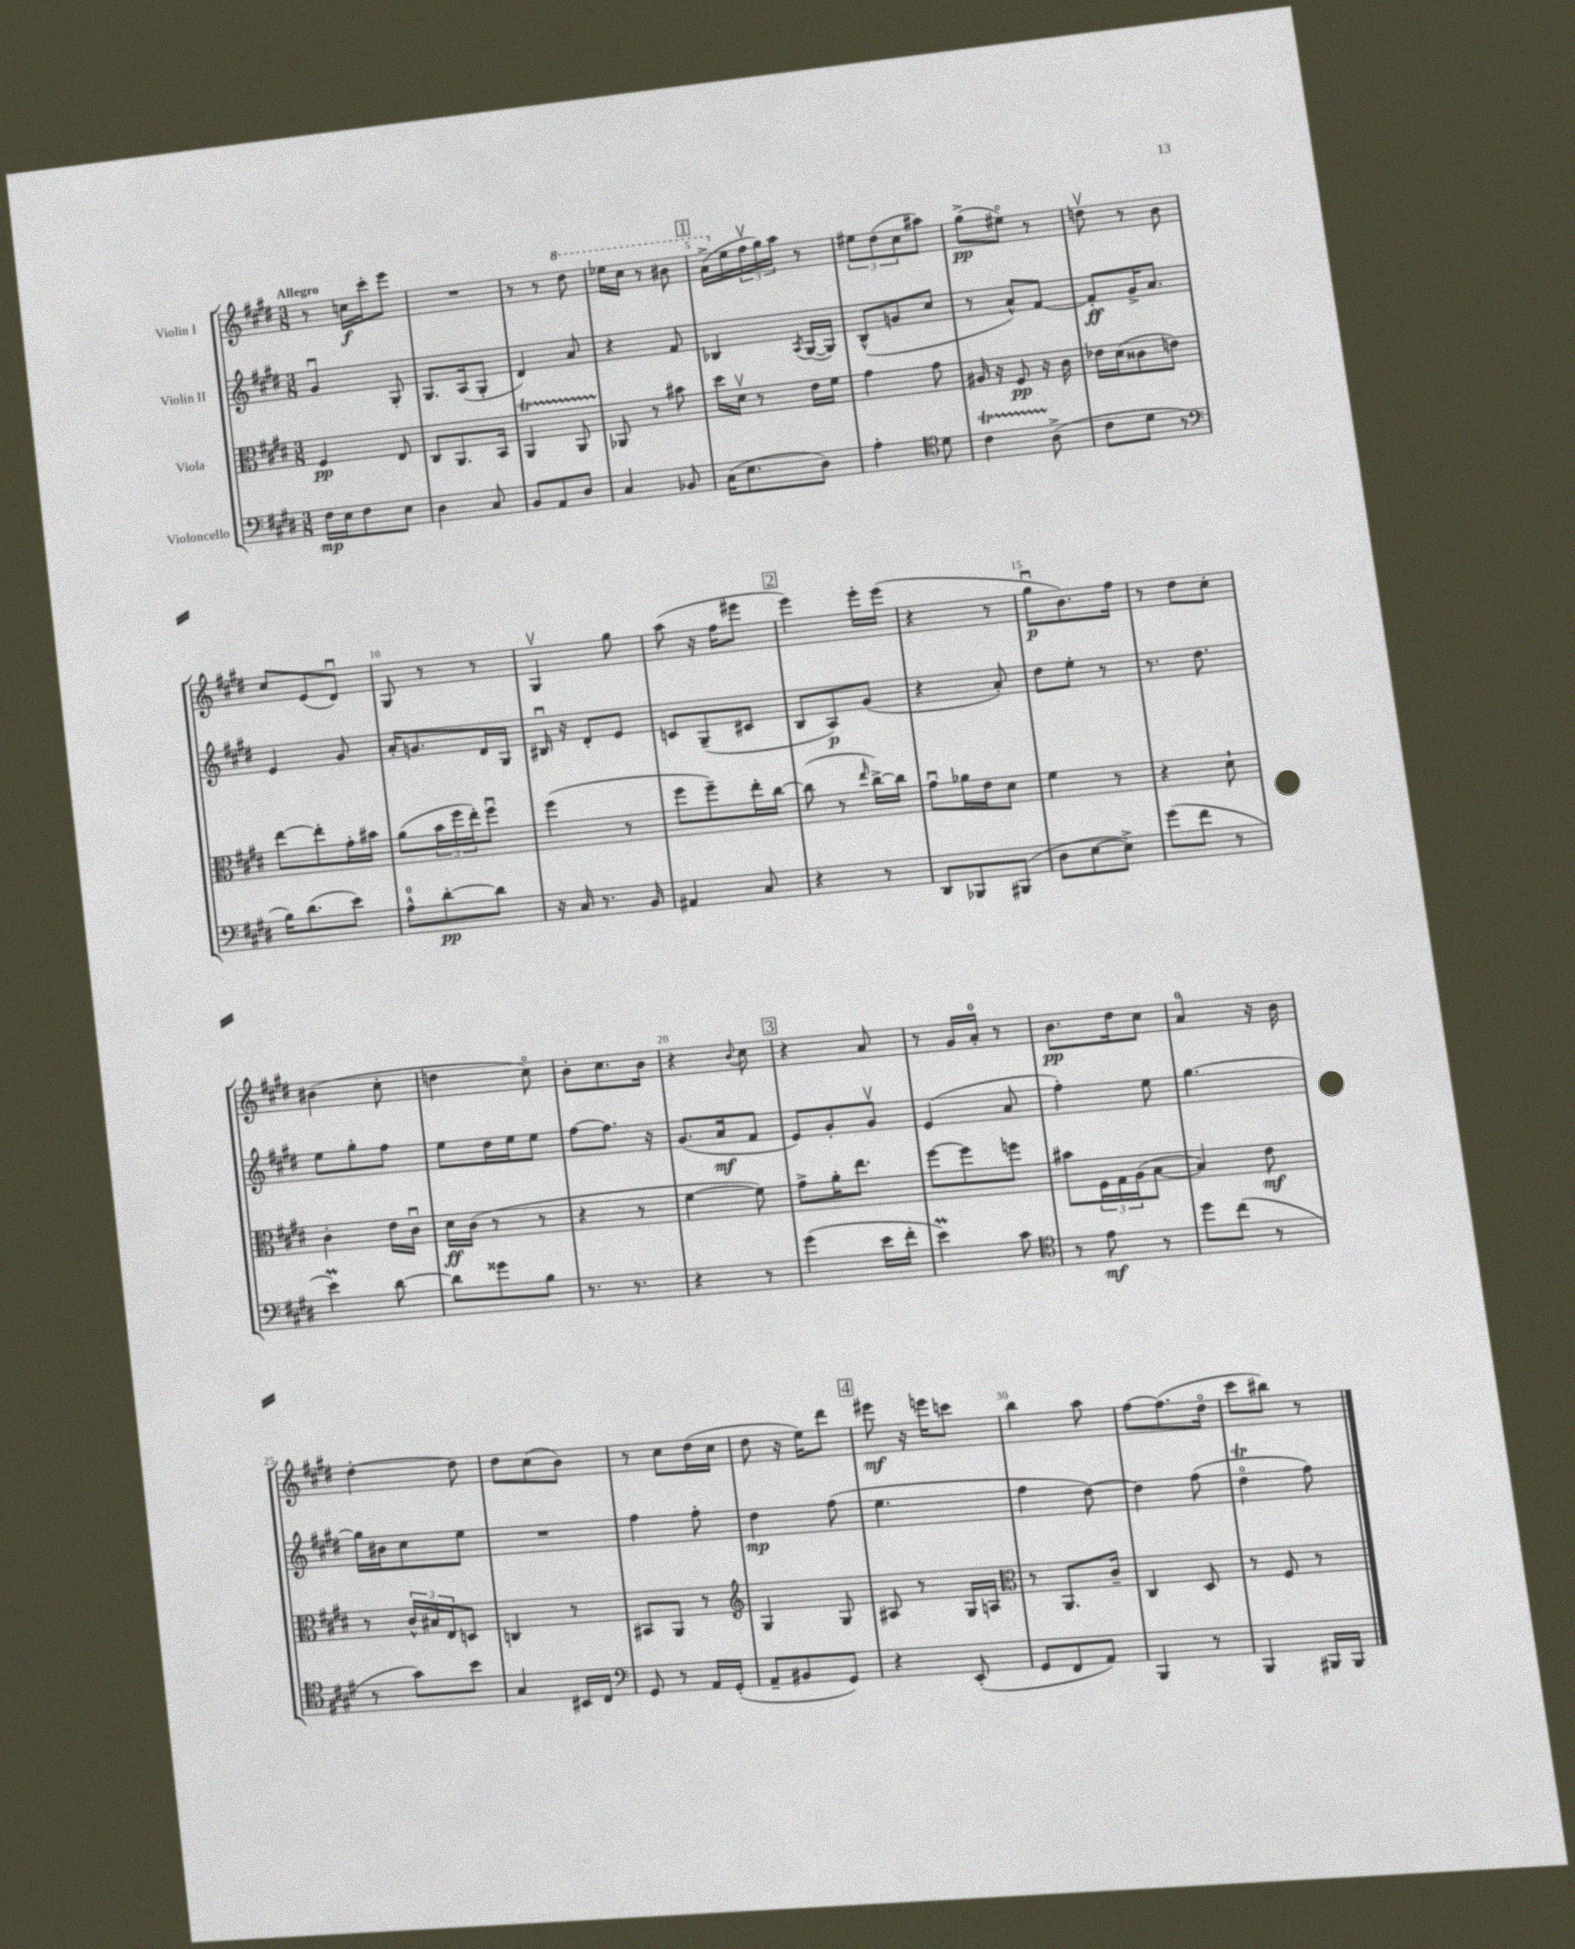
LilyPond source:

<<
\new StaffGroup <<
\new Staff = "s0" \with { instrumentName = "Violin I" } {
    \clef treble \key e \major \numericTimeSignature \time 3/8 \tempo "Allegro"
    r8 c''16\f cis'''16-. e'''8 |
    R4. |
    r8 r8 \ottava #1 dis'''8 |
    ees'''16 cis'''16 r8 bis''8 |
    \mark \markup { \box "1" } a''16->( \ottava #0 e''16 \tuplet 3/2 { fis''16\upbow gis''16) a''16 } r8 |
    \tuplet 3/2 { eis''8 dis''8( cis''8 } ais''8) |
    gis''8->\pp( eis''8\flageolet) r8 |
    d''8\upbow r8 b'8 |
    cis''8 e'8( dis'8\downbow) |
    gis8 r8 r8 |
    gis4\upbow gis''8 |
    a''8( r16 fis''16 eis'''8 |
    \mark \markup { \box "2" } e'''4) e'''16-. e'''16( |
    r4 r8 |
    gis''8\downbow\p b'8.) fis''16 |
    r8 dis''8 cis''8-. |
    bis'4( cis''8-. |
    d''4 cis''8\flageolet) |
    b'8-. cis''8. b'16 |
    r4 \appoggiatura { b'8 } cis''8 |
    \mark \markup { \box "3" } r4 a'8 |
    r8 gis'16 a'16-0-. r8 |
    b'8.\pp dis''16 cis''8 |
    a'4-0 r16 b'16 |
    dis''4~-. dis''8 |
    dis''8 cis''8( b'8) |
    r8 cis''8 dis''16( cis''16 |
    dis''8 r16 e''16) dis'''8 |
    \mark \markup { \box "4" } eis'''8\mf r16 e'''16 c'''8 |
    b''4 a''8 |
    fis''8~ fis''8.( dis''16\flageolet |
    cis'''8 bis''8) r8 \bar "|." |
}
\new Staff = "s1" \with { instrumentName = "Violin II" } {
    \clef treble \key e \major \numericTimeSignature \time 3/8
    gis'4\downbow gis8-. |
    gis8. a16( gis8-. |
    dis'4) a'8 |
    r4 fis'8 |
    \mark \markup { \box "1" } bes4 \acciaccatura { a8 } gis16~( gis16) |
    b8-^( g'8 cis''8 |
    r8 a'8-^) fis'8~ |
    fis'8-.\ff gis'16-> a'8. |
    e'4 gis'8 |
    a'16-. g'8. dis'16 gis16 |
    bis16\downbow r16 dis'8-. e'8 |
    c'8 gis8--( cis'8 |
    \mark \markup { \box "2" } b8 a8\p) gis'8( |
    r4 a'8-.) |
    dis''8 e''8-. r8 |
    r8. dis''8. |
    e''8 gis''8-. fis''8 |
    e''8 dis''16 e''16 e''8 |
    fis''8~ fis''8. r16 |
    gis'8.( a'16\mf fis'8 |
    \mark \markup { \box "3" } e'8) gis'8-. gis'8\upbow |
    e'4( a'8 |
    fis''4-.) e''8 |
    gis''4.~ |
    gis''16 bis'16 cis''8 e''8 |
    R4. |
    fis''4 fis''8-. |
    dis''4\mp fis''8( |
    \mark \markup { \box "4" } e''4. |
    fis''4 dis''8~) |
    dis''4 fis''8( |
    dis''4\flageolet\trill fis''8) \bar "|." |
}
\new Staff = "s2" \with { instrumentName = "Viola" } {
    \clef alto \key e \major \numericTimeSignature \time 3/8
    fis4\pp e8 |
    cis8 a,8. b,16 |
    a,4\startTrillSpan a,8 |
    aes,8\stopTrillSpan r8 bis'8 |
    \mark \markup { \box "1" } dis''16 dis'16\upbow r8 e'16 fis'16 |
    gis'4 gis'8 |
    ais16 r16 fis8\pp r16 cis'16 |
    ees'16 dis'16( cisis'8 e'8) |
    e''8~ e''8-. gis'16-. bis'16 |
    a'8( \tuplet 3/2 { b'16 fis''16 e''16-.) } fis''8\downbow |
    fis''4( r8 |
    fis''8 fis''8--) e''16-. cis''16~ |
    \mark \markup { \box "2" } cis''8( r8 \grace { e''16 } cis''16~->) cis''16 |
    gis'8\downbow aes'16 e'16 dis'8 |
    fis'4 r8 |
    r4 dis'8-! |
    cis'4-. e'16 cis'16\downbow |
    dis'16\ff cis'16( r8 r8 |
    r4 r8 |
    fis'4~ fis'8) |
    \mark \markup { \box "3" } gis'8-> a'16-. e''8. |
    fis''8~ fis''8 f''8 |
    bis'8 \tuplet 3/2 { fis16 gis16 a16( } b8~ |
    b4) e'8\mf |
    r8 \tuplet 3/2 { cis'16-^ bis16 e16 } d8 |
    c4 r8 |
    bis,8 a,8 r8 |
    \clef treble gis4 gis8 |
    \mark \markup { \box "4" } ais8 r8 gis16 a16 |
    \clef alto r8 a,8. cis'16-- |
    cis4 dis8 |
    r8 fis8 r8 \bar "|." |
}
\new Staff = "s3" \with { instrumentName = "Violoncello" } {
    \clef bass \key e \major \numericTimeSignature \time 3/8
    fis16\mp e16 fis8 e8 |
    dis4 cis8 |
    b,8 a,8 dis8 |
    cis4 bes,8 |
    \mark \markup { \box "1" } cis16( e8. dis8) |
    a4-. \clef tenor dis'8 |
    cis'4\startTrillSpan a8->\stopTrillSpan( |
    cis'8 dis'8 r8 |
    \clef bass b16) dis'8.( e'8) |
    a8-0-^ dis'8~-.\pp dis'8 |
    r16 cis16 r8. b,16 |
    ais,4 cis8 |
    \mark \markup { \box "2" } r4 r8 |
    dis,8 bes,,8 bis,,8( |
    dis8 e8~ e8->) |
    gis'8( fis'8 r8 |
    e'4\prall) dis'8~ |
    dis'8 gisis'8 b8 |
    r8. r8. |
    r4 r8 |
    \mark \markup { \box "3" } gis'4( e'16 fis'16-. |
    e'4\prall) cis'8 |
    \clef tenor r8 e'8\mf r8 |
    dis''8 cis''8( r8 |
    r8 gis'8) b'8 |
    gis4 bis,16 cis16 |
    \clef bass gis,8 r8 a,16 gis,16-.( |
    a,8-- bis,8 gis,8) |
    \mark \markup { \box "4" } r4 e,8-.( |
    gis,8 fis,8 a,8) |
    b,,4 r8 |
    b,,4 bis,,16 bis,,16 \bar "|." |
}
>>
>>
\layout { \context { \Score \override BarNumber.break-visibility = ##(#f #t #t) barNumberVisibility = #(every-nth-bar-number-visible 5) } }
